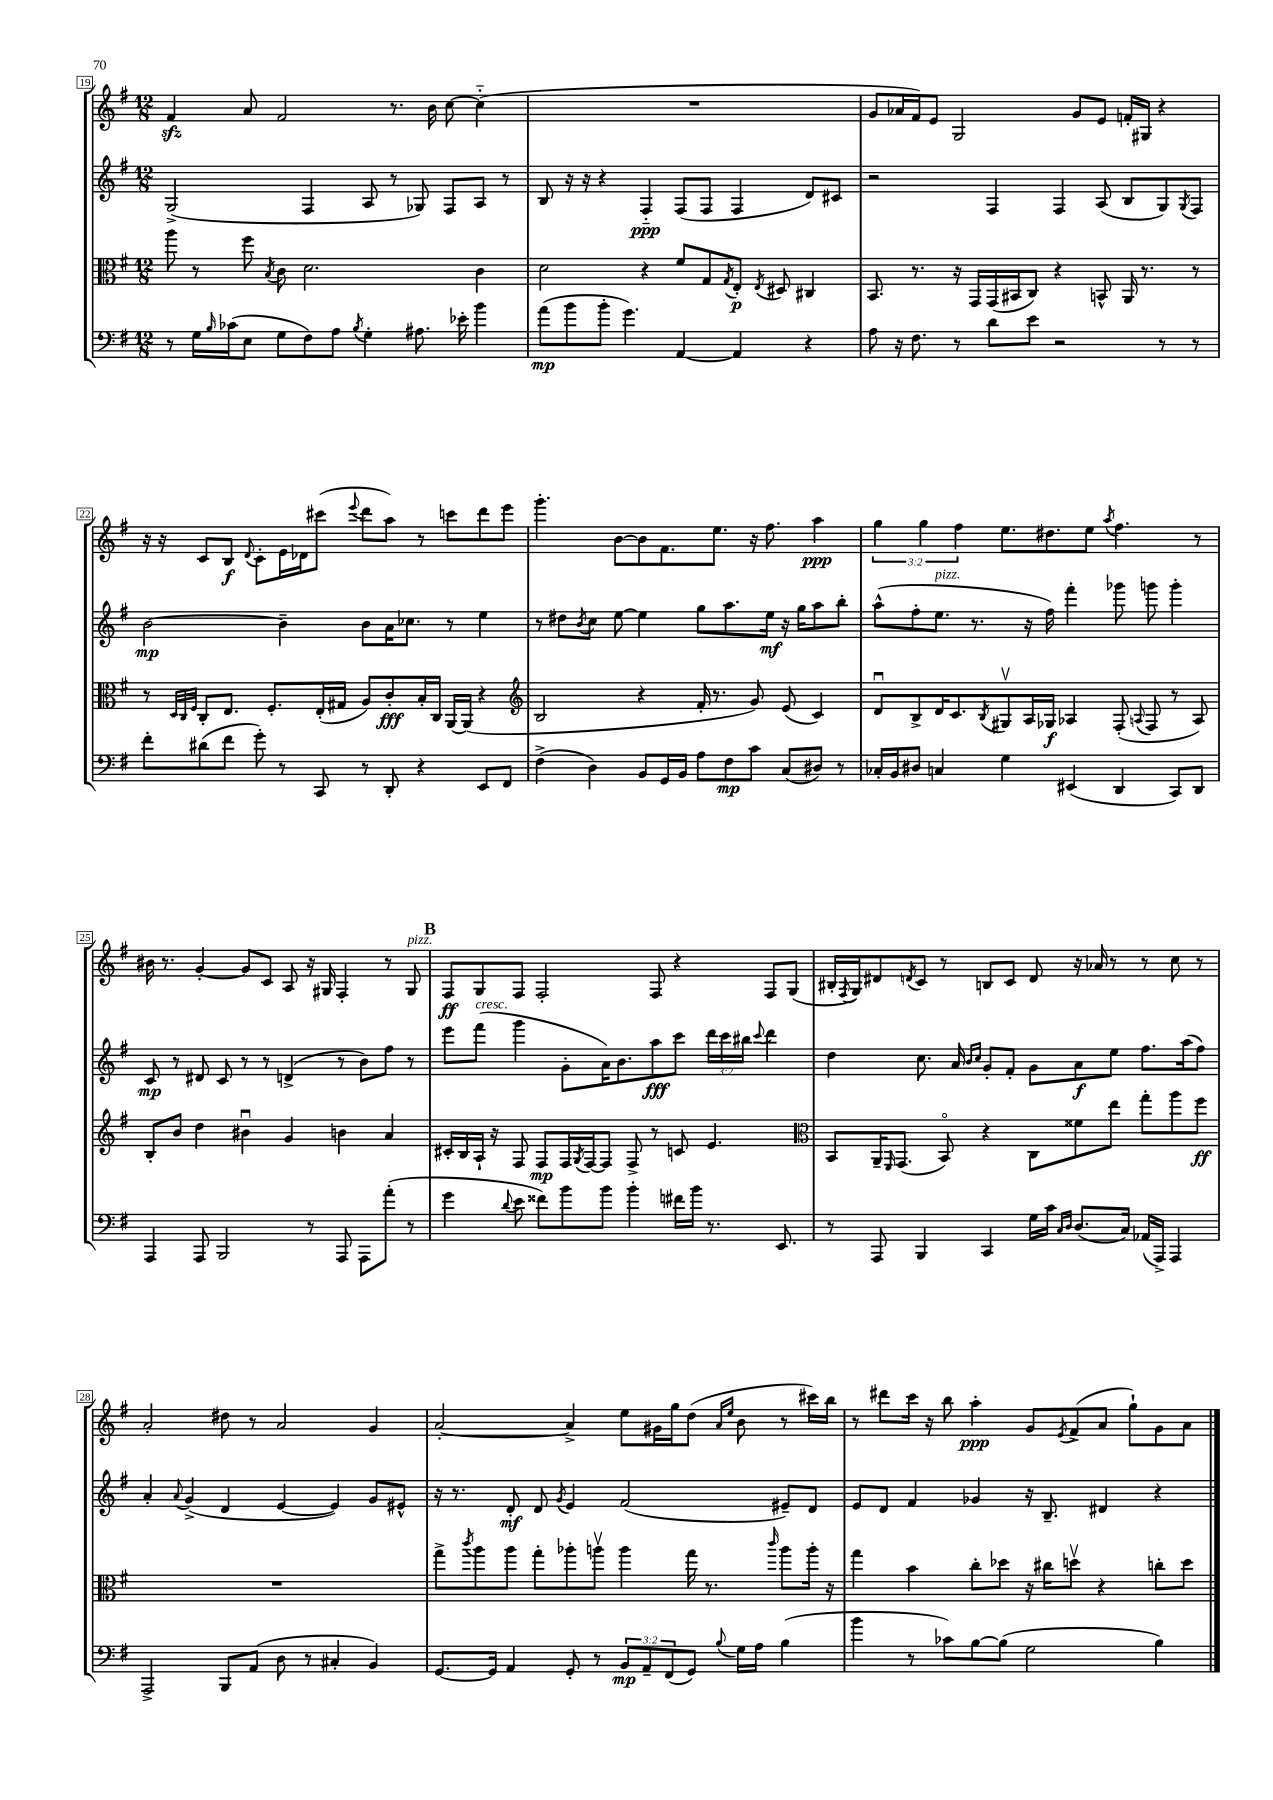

**kern	**kern	**kern	**kern
*staff4	*staff3	*staff2	*staff1
*clefF4	*clefC3	*clefG2	*clefG2
*k[f#]	*k[f#]	*k[f#]	*k[f#]
*M12/8	*M12/8	*M12/8	*M12/8
8r	8aa	(2G^	4f#
16G	8r	.	.
16qqB	.	.	.
(16c-	.	.	.
8E	8ff#	.	8a
.	8qB	.	.
8G	8c	.	2f#
8F#)	2.d	4F#	.
8A	.	.	.
8qB	.	.	.
4G'	.	8A	.
.	.	8r	8.r
8.A#	.	8G-)	.
.	.	.	16b
.	.	8F#	[8cc
16e-'	.	.	.
4b	4c	8A	(4cc'~]
.	.	8r	.
=	=	=	=
(8a	2d	8B	1.r
8b	.	16r	.
.	.	16r	.
8b'	.	4r	.
4.g)	.	.	.
.	4r	4F#'~	.
[4AA	8f#	(8F#	.
.	8G	8F#	.
.	8qG	.	.
4AA]	8E'	4F#	.
.	8qE	.	.
.	8D#	.	.
4r	4C#	8d)	.
.	.	8c#	.
=	=	=	=
8A	8.BB	2r	8g
16r	.	.	16a-
8.F#	8.r	.	16f#)
.	.	.	8e
8r	16r	.	2G
.	16GG	.	.
8d	(16GG	4F#	.
.	16BB#	.	.
8e	8C)	.	.
2r	4r	4F#	.
.	.	.	8g
.	8BB^^	(8A	8e
.	16AA	8B	16f'
.	8.r	.	16G#
8r	.	8G)	4r
.	.	8qG	.
8r	8r	8F#	.
=	=	=	=
8f#'	8r	[2b	16r
.	.	.	16r
.	32qqD	.	.
.	32qqC	.	.
.	32qqF#	.	.
(8d#	8C'	.	8c
8f#	8.E	.	8B
.	.	.	8qqd
8g')	.	.	8c'
.	8.F#'	.	.
8r	.	4b~]	16e
.	.	.	16d-
8CC	(16E'	.	(8ccc#
.	16G#	.	.
.	.	.	8qqeee
8r	8A)	8b	8ddd
8DD'	8c'	16a	8aa)
.	.	8.cc-	.
4r	16B'	.	8r
.	16C	.	.
.	[16AA	8r	8ccc
.	(16AA]	.	.
8EE	4r	4ee	8ddd
8FF#	.	.	8eee
=	=	=	=
*	*clefG2	*	*
(4F#^	2B	8r	4.ggg'
.	.	8dd#	.
.	.	8qb	.
4D)	.	8cc	.
.	.	[8ee	[8b
8BB	4r	4ee]	8b]
16GG	.	.	8.f#
16BB	.	.	.
8A	16f#'	8gg	.
.	8.r	.	8.ee
8F#	.	8.aa	.
8c	8g)	.	16r
.	.	16ee	8.ff#
(8C	(8e	16r	.
.	.	16gg	.
8D#)	4c)	8aa	4aa
8r	.	8bb'	.
=	=	=	=
16C-'	8du	(8aa^^	6gg
16BB	.	.	.
8D#	8B^	8ff#'	.
.	.	.	6gg
4C	16d	8.ee	.
.	8.c	.	.
.	.	.	6ff#
.	.	8.r	.
.	8qB	.	.
4G	8G#v	.	8.ee
.	16A	16r	.
.	16G-	16ff#)	8.dd#
(4EE#	4A-	4fff#'	.
.	.	.	8ee
.	.	.	8qaa
4DD	(8F#'	8ggg-	4.ff#
.	8qqA	.	.
.	8F#	8ggg	.
8CC)	8r	4ggg'	.
8DD	8A)	.	8r
=	=	=	=
4AAA	8B'	8c	16b#
.	.	.	8.r
.	8b	8r	.
8AAA	4dd	8d#	[4g'
2BBB	.	8c	.
.	4b#u	8r	8g]
.	.	8r	8c
.	4g	(4d^	8A
8r	.	.	16r
.	.	.	16G#
8AAA	4b	8r	4F#'
8AAA	.	8b)	.
(8a'	4a	8ff#	8r
8r	.	8r	8G#
=	=	=	=
4g	16c#'	8eee	8F#
.	16B	.	.
.	16A`	(8fff#	8G
.	16r	.	.
8qqd	.	.	.
8e	8F#	4ggg	8F#
8f##)	8F#	.	2F#'
8b	16F#	8g'	.
.	8qG	.	.
.	[16F#	.	.
8b	8F#]	16a)	.
.	.	8.b	.
4b'	8F#^	.	.
.	8r	8aa	8F#
16f#	8c	8ccc	4r
16b	.	.	.
8.r	4.e	24ddd	.
.	.	24ccc	.
.	.	24bb#	.
.	.	8qqccc	.
.	.	4ddd	8F#
8.EE	.	.	.
.	.	.	(8G
=	=	=	=
*	*clefC3	*	*
8r	8BB	4dd	16B#'
.	.	.	8qF#
.	.	.	16G)
8AAA	16AA~	.	8d#
.	16qqFF#	.	.
.	(8.GG	.	.
.	.	.	8qd
4BBB	.	8.cc	8c
.	8BBo)	.	8r
.	.	16a	.
.	.	16qqb	.
.	.	16qqcc	.
4CC	4r	8g'	8B
.	.	8f#'	8c
16G	8C	8g	8d
16c	.	.	.
16qqC	.	.	.
16qqD	.	.	.
(8.D	8f##	8a	16r
.	.	.	16a-
.	8ee	8ee	8r
16C)	.	.	.
(16AA-	8gg'	8.ff#	8r
16AAA^)	.	.	.
4AAA	8aa	.	8cc
.	.	(16aa	.
.	8ff#	8ff#)	8r
=	=	=	=
2AAA^	1.r	4a'	2a'
.	.	8qqa	.
.	.	(4g^	.
8BBB	.	4d	8dd#
(8AA	.	.	8r
8D	.	[4e	2a
8r	.	.	.
4C#'	.	4e])	.
4BB)	.	8g	4g
.	.	8e#^^	.
=	=	=	=
[8.GG	8gg^	16r	[2a'
.	.	8.r	.
.	8qccc	.	.
.	8aa	.	.
16GG]	.	.	.
4AA	8aa	8d'	.
.	8gg'	8d	.
.	.	8qg	.
8GG'	8aa-'	4e	4a^]
8r	8aav	.	.
12BB	4aa	(2f#	8ee
12AA~	.	.	.
.	.	.	16g#
(12FF#	.	.	.
.	.	.	16gg
8GG)	16gg	.	(8dd
.	8.r	.	.
.	.	.	16qqa
8qqB	.	.	16qqee
16G	.	.	8b
16A	.	.	.
.	16qqccc	.	.
(4B	8aa	8e#~)	8r
.	16aa'	8d	16ccc#)
.	16r	.	16bb
=	=	=	=
4b	4gg	8e	8r
.	.	8d	8ddd#
8r	4b	4f#	16ccc
.	.	.	16r
8c-)	.	.	8bb
[8B	8cc'	4g-	4aa'
(8B]	8dd-	.	.
2G	16r	16r	8g
.	16cc#	8.B~	.
.	.	.	8qe
.	8ddv	.	(8f#^
.	4r	4d#	8a
.	.	.	8gg`)
4B)	8cc'	4r	8g
.	8dd	.	8a
==	==	==	==
*-	*-	*-	*-
